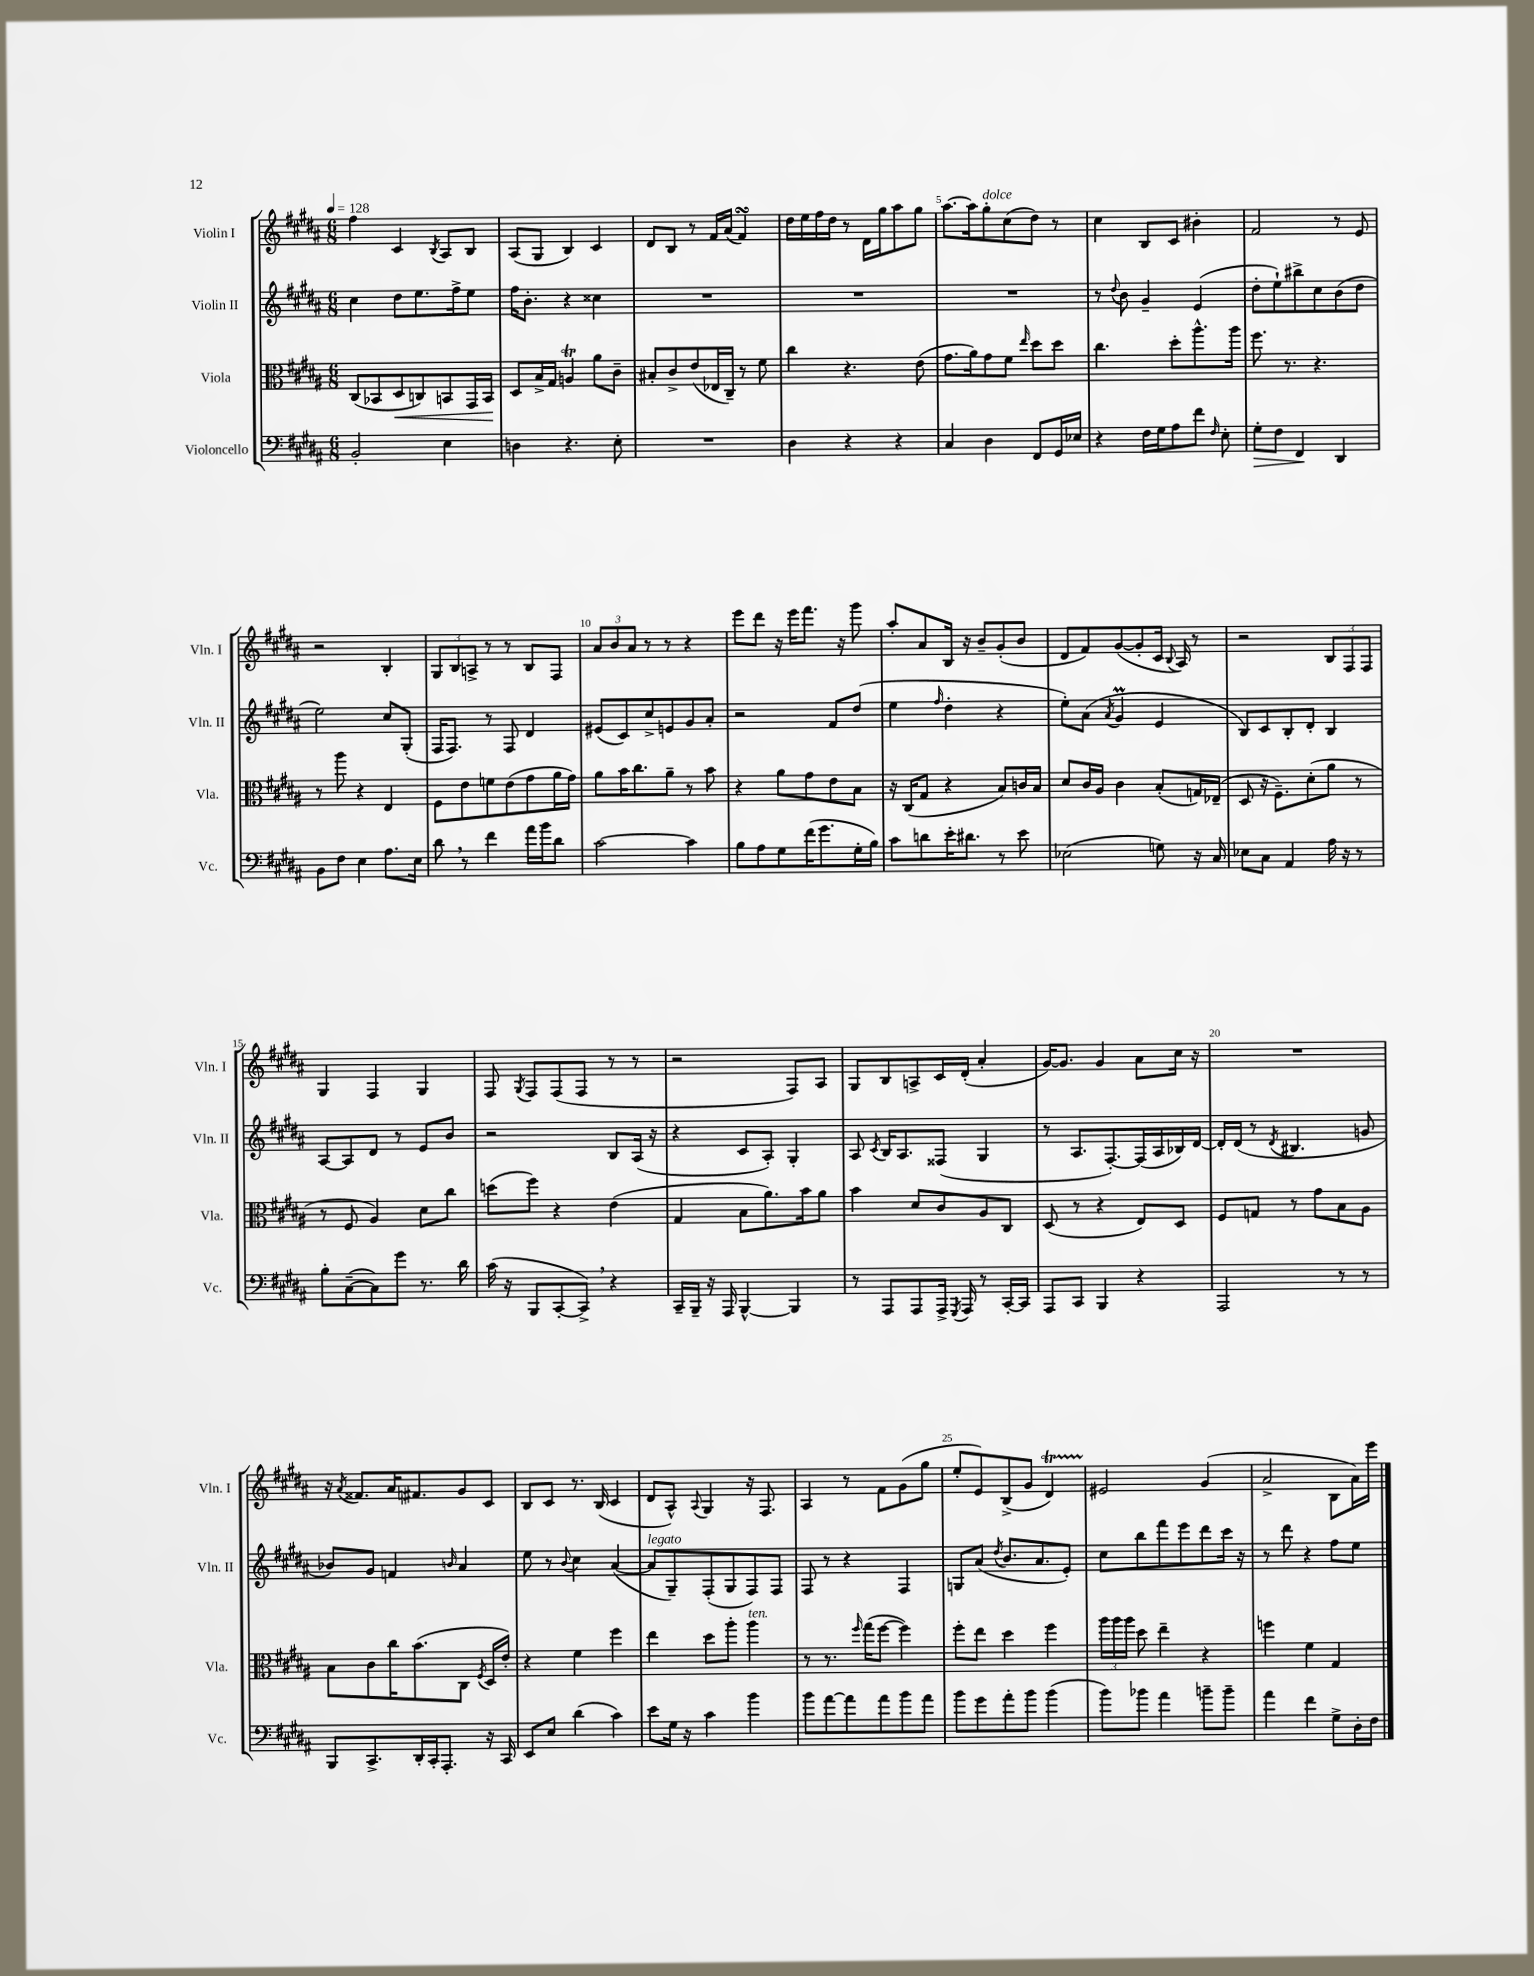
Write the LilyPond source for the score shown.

<<
\new StaffGroup <<
\new Staff = "s0" \with { instrumentName = "Violin I" shortInstrumentName = "Vln. I" } {
    \clef treble \key b \major \numericTimeSignature \time 6/8 \tempo 4 = 128
    \autoBeamOff fis''4 cis'4 \acciaccatura { b8 } ais8[ b8] |
    ais8[( gis8] b4) cis'4 |
    dis'8[ b8] r8 fis'16[ ais'16]( fis'4\turn) |
    dis''16[ e''16 fis''16 dis''16] r8 dis'16[ gis''16 ais''8 gis''8] |
    ais''8.[~ ais''16 gis''8-.^\markup { \italic "dolce" } cis''8( dis''8]) r8 |
    cis''4 b8[ cis'8] bis'4-. |
    fis'2 r8 e'8 |
    r2 b4-. |
    \tuplet 3/2 { gis8[ b8 a8]-> } r8 r8 b8[ fis8] |
    \tuplet 3/2 { ais'8[ b'8 ais'8] } r8 r8 r4 |
    e'''8[ dis'''8] r16 e'''16[ fis'''8.] r16 gis'''8 |
    ais''8[-. ais'8 b16] r16 b'8[-- gis'8-.( b'8] |
    dis'8[ fis'8) gis'8~( gis'8-. cis'16] \appoggiatura { b8 } ais16) r8 |
    r2 \tuplet 3/2 { b8[ fis8 fis8] } |
    gis4 fis4 gis4 |
    fis8 \acciaccatura { gis8 } fis8[ fis8( fis8] r8 r8 |
    r2 fis8[) ais8] |
    gis8[ b8 a8-> cis'16 dis'16]-.( ais'4-. |
    gis'16[~) gis'8.] gis'4 ais'8[ cis''16] r16 |
    R2. |
    r16 \acciaccatura { ais'8 } fisis'8.[ ais'16 fis'8. gis'8 cis'8] |
    b8[ cis'8] r8. b16( cis'4 |
    dis'8[ ais8]-^) \appoggiatura { ais8 } gis4 r16 fis8. |
    ais4 r8 fis'8[ gis'8( gis''8] |
    e''8[-. e'8) b8->( gis'8] dis'4\startTrillSpan) |
    eis'2\stopTrillSpan gis'4( |
    ais'2-> b8[ ais'16) e'''16] \bar "|." |
}
\new Staff = "s1" \with { instrumentName = "Violin II" shortInstrumentName = "Vln. II" } {
    \clef treble \key b \major \numericTimeSignature \time 6/8
    \autoBeamOff cis''4 dis''8[ e''8. fis''16-> e''8] |
    fis''16[ b'8.]-. r4 cisis''4 |
    R2. |
    R2. |
    R2. |
    r8 \appoggiatura { dis''8 } b'8 gis'4-- e'4( |
    dis''8[-. e''8-!) bis''8-> cis''8 b'8( dis''8] |
    e''2) cis''8[ gis8]-.( |
    fis16[ fis8.]) r8 fis8 dis'4 |
    eis'8[( cis'8) cis''8-> e'8 gis'8 ais'8]-. |
    r2 fis'8[ dis''8]( |
    e''4 \grace { fis''16 } dis''4-. r4 |
    e''8[-.) ais'8]( \acciaccatura { ais'8 } gis'4\prall e'4 |
    b8[) cis'8 b8-. dis'8]-. b4 |
    ais8[~ ais8 dis'8] r8 e'8[ b'8] |
    r2 b8[ ais16]( r16 |
    r4 cis'8[ ais8]-.) gis4-. |
    ais8 \acciaccatura { cis'8 } b16[ ais8. fisis8]( gis4 |
    r8 ais8.[ fis8.~-.) fis16( ais16 bes16) dis'16]~ |
    dis'16[-. dis'16]( r8 \acciaccatura { dis'8 } bis4. g'8 |
    bes'8[) gis'8] f'4 \grace { b'16 } ais'4 |
    e''8 r8 \appoggiatura { b'8 } cis''4 ais'4~( |
    ais'8[^\markup { \italic "legato" } gis8--) fis8-.( gis8 fis8) fis8] |
    fis8 r8 r4 fis4 |
    g8[ ais'8]( \acciaccatura { dis''8 } b'8.[ ais'8. e'8]-.) |
    cis''8[ b''8 fis'''8 e'''8 dis'''8 cis'''16] r16 |
    r8 dis'''8 r4 fis''8[ e''8] \bar "|." |
}
\new Staff = "s2" \with { instrumentName = "Viola" shortInstrumentName = "Vla." } {
    \clef alto \key b \major \numericTimeSignature \time 6/8
    \autoBeamOff cis8[( bes,8 dis8\< c8) b,8 gis,16 b,16]\! |
    dis8[ b16-> gis16] a4\trill ais'8[ cis'8]-- |
    bis8[-. cis'8-> e'8( ees16 cis16]--) r8 fis'8 |
    cis''4 r4. e'8( |
    gis'8.[ ais'16) gis'8 fis'8] \grace { e''16 } dis''8[ dis''8] |
    cis''4. dis''8[-. ais''8.-^ ais''16] |
    fis''8. r8. r4. |
    r8 ais''8 r4 e4 |
    fis8[ e'8 f'8 e'8( gis'8 ais'16 gis'16]) |
    ais'8[ b'16 cis''8. ais'8]-- r8 b'8 |
    r4 ais'8[ gis'8 e'8 b8] |
    r16 cis16[( gis8] r4 b8[) c'16 b16] |
    dis'8[ cis'16 ais16] cis'4 b8[-.( g16) ees16]--( |
    dis8 r16 fis8.[--) dis'8-.( ais'8] r8 |
    r8 fis8 ais4) dis'8[ cis''8] |
    d''8[( fis''8]) r4 e'4( |
    gis4 b8[ ais'8.) b'16 ais'8] |
    b'4 dis'8[ cis'8 ais8 cis8] |
    dis8( r8 r4 e8[) dis8] |
    fis8[ g8] r8 gis'8[ b8 ais8] |
    b8[ cis'8 cis''16 b'8.( cis8] \acciaccatura { fis8 } dis16[ e'16]-.) |
    r4 fis'4 fis''4 |
    e''4 dis''8[ ais''8]-. ais''4^\markup { \italic "ten." } |
    r8 r8. \grace { fis''16 } gis''16[( fis''8]~ fis''4) |
    fis''8[-. e''8] dis''4 fis''4 |
    \tuplet 3/2 { ais''16[ ais''16 ais''16] } dis''8 e''4-- r4 |
    f''4 fis'4 gis4 \bar "|." |
}
\new Staff = "s3" \with { instrumentName = "Violoncello" shortInstrumentName = "Vc." } {
    \clef bass \key b \major \numericTimeSignature \time 6/8
    \autoBeamOff b,2-. e4 |
    d4 r4. e8-. |
    R2. |
    dis4 r4 r4 |
    cis4 dis4 fis,8[ gis,16 ees16] |
    r4 fis16[ gis16 ais8 fis'8] \grace { fis16 } e8-. |
    gis8[-.\> fis8] fis,4\! dis,4 |
    b,8[ fis8] e4 ais8.[ e16] |
    dis'8 \breathe r8 fis'4 ais'16[ b'16 dis'8] |
    cis'2~ cis'4 |
    b8[ ais8 gis8 fis'16( gis'8. gis16-. b16]) |
    cis'8[ d'8 e'16-. dis'8.] r8 e'8 |
    ees2( g8) r16 cis16 |
    ees8[ cis8] ais,4 ais16 r16 r8 |
    b8[-. cis8~--( cis8) gis'8] r8. dis'16 |
    cis'16( r16 b,,8[ cis,8~-. cis,8]->) \breathe r4 |
    cis,16[-- b,,16]-- r16 ais,,16 b,,4~-^ b,,4 |
    r8 ais,,8[ ais,,8 ais,,16]-> \acciaccatura { gis,,8 } ais,,16 r8 cis,16[~-. cis,16] |
    ais,,8[ cis,8] b,,4 r4 |
    ais,,2 r8 r8 |
    b,,8[ cis,8.-> dis,16-. cis,16-. ais,,8.]-. r16 cis,16 |
    e,8[ e8] dis'4( cis'4) |
    e'8[ gis16] r16 cis'4 b'4 |
    b'8[ ais'8~ ais'8 ais'8 b'8 ais'8] |
    b'8[ gis'8 ais'8-. b'8] b'4( |
    b'8[) bes'8] ais'4 b'8[-- b'8]-- |
    ais'4 fis'4 gis8[-> dis16-. fis16] \bar "|." |
}
>>
>>
\layout { \context { \Score \override BarNumber.break-visibility = ##(#f #t #t) barNumberVisibility = #(every-nth-bar-number-visible 5) } }
